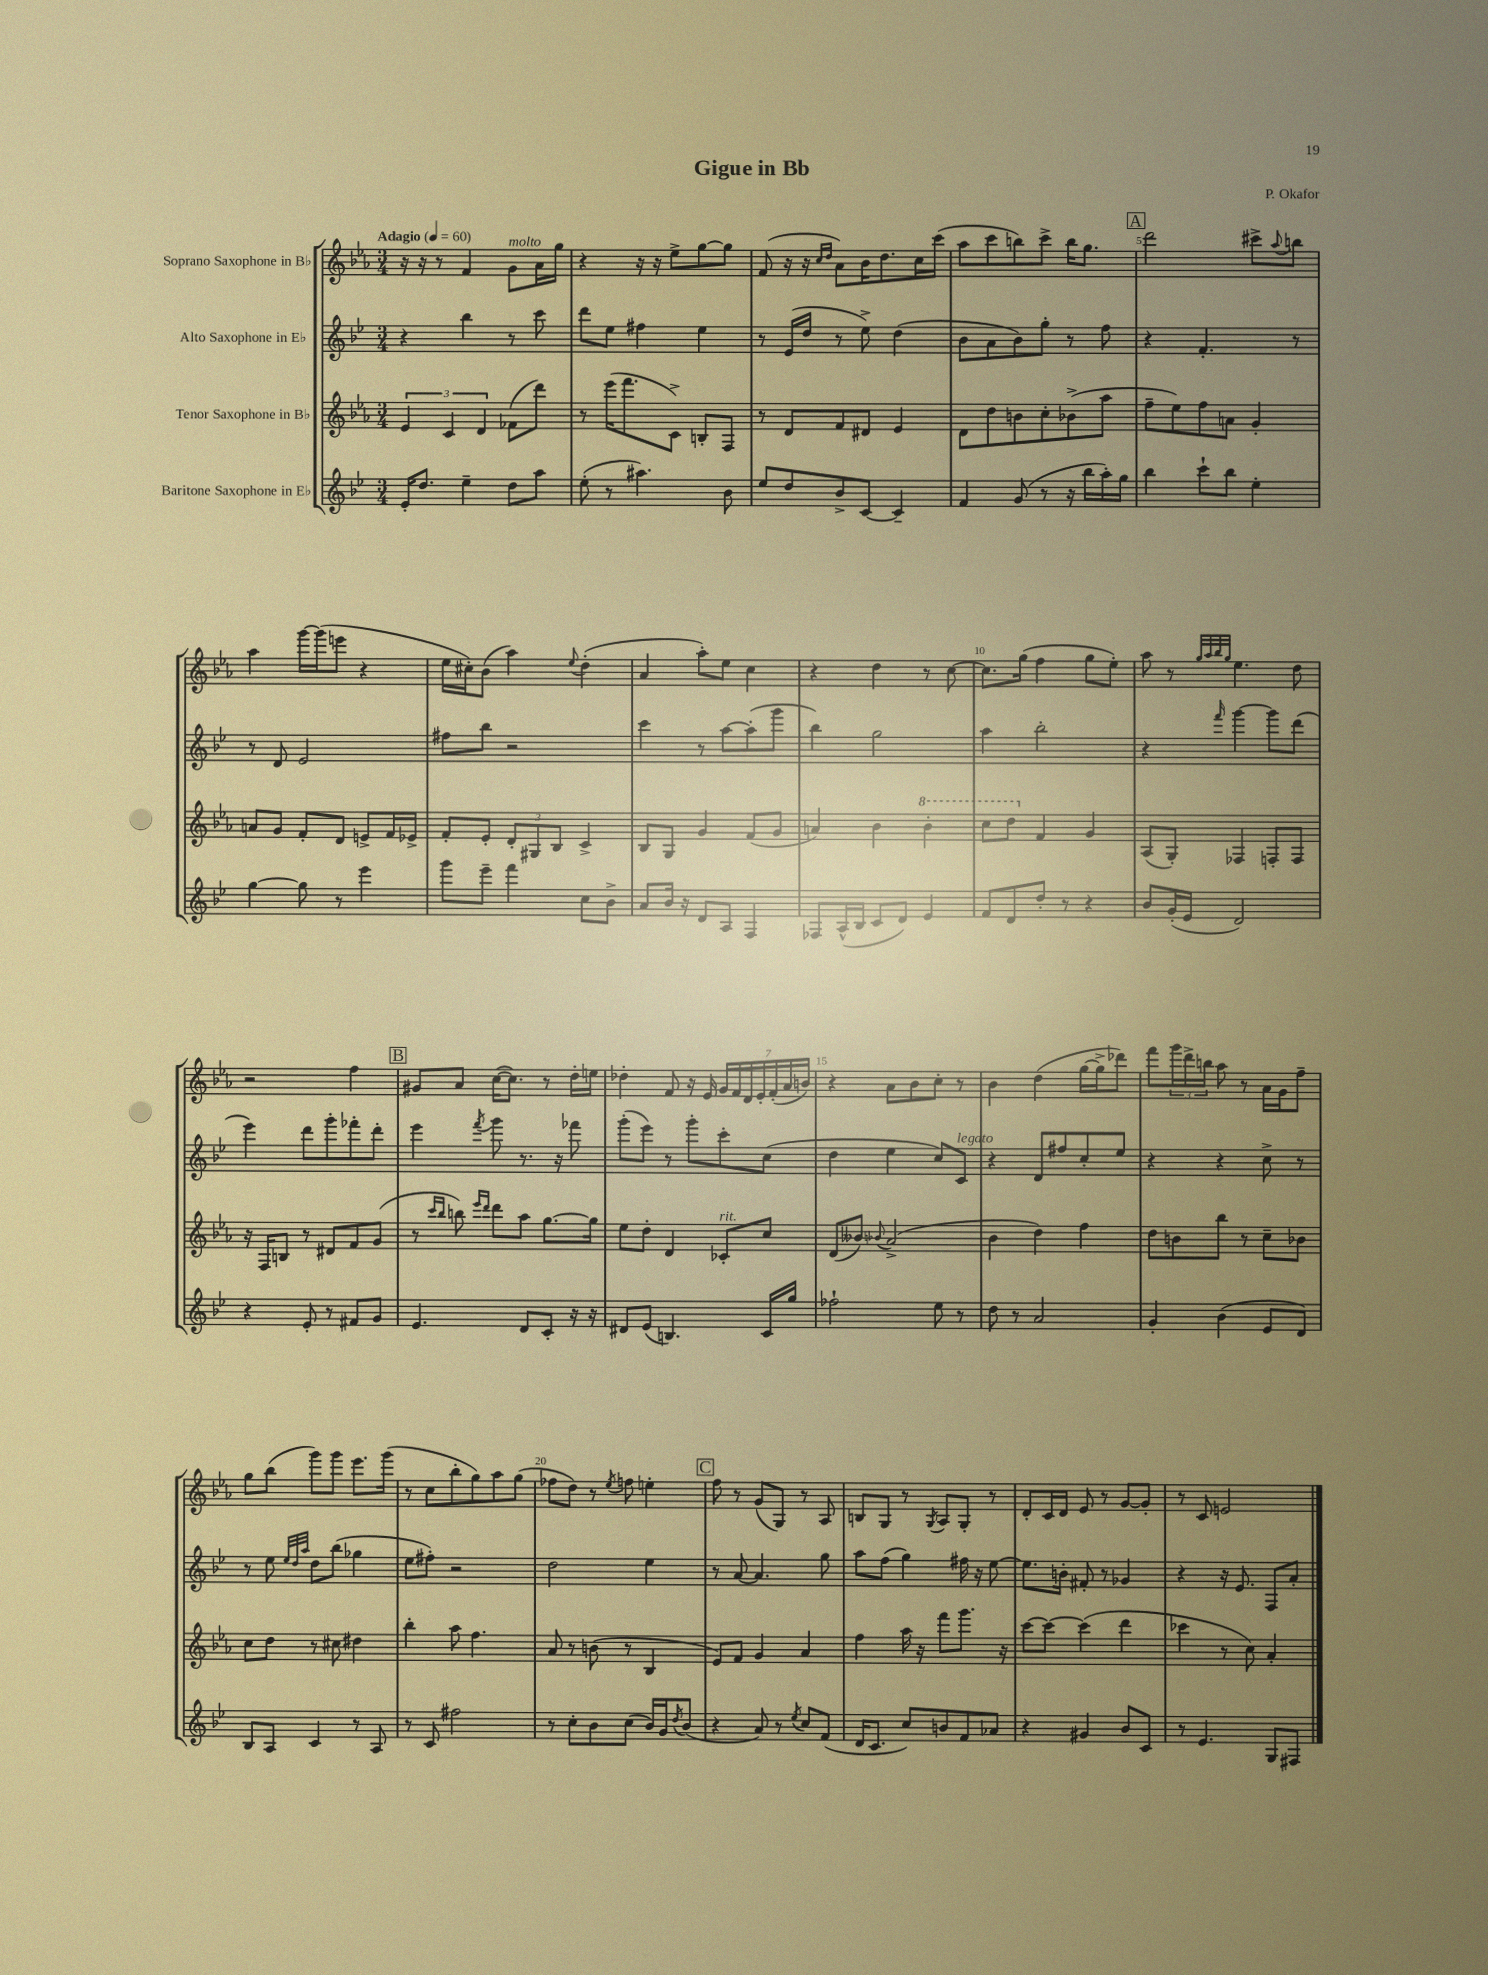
\header { title = "Gigue in Bb" composer = "P. Okafor" }
<<
\new StaffGroup <<
\new Staff = "s0" \with { instrumentName = "Soprano Saxophone in Bb" } {
    \clef treble \key ees \major \numericTimeSignature \time 3/4 \tempo "Adagio" 4 = 60
    r16 r16 r8 f'4 g'8^\markup { \italic "molto" } aes'16 g''16 |
    r4 r16 r16 ees''8-> g''8~ g''8 |
    f'8( r16 r16 \grace { c''16 d''16 } aes'8) bes'16 d''8. c''16 c'''16( |
    aes''8 c'''8 b''8) c'''8-> b''16 g''8. |
    \mark \markup { \box "A" } d'''2 cis'''8-> \appoggiatura { aes''8 } b''8 |
    aes''4 g'''16~ g'''16( e'''8 r4 |
    ees''16 cis''16-.) bes'8( aes''4) \appoggiatura { ees''8 } d''4-.( |
    aes'4 aes''8-.) ees''8 c''4 |
    r4 d''4 r8 c''8~ |
    c''8. g''16( f''4 g''8 ees''8-.) |
    aes''8 r8 \grace { g''32 aes''32 bes''32 g''32 } ees''4. d''8 |
    r2 f''4 |
    \mark \markup { \box "B" } gis'8 aes'8 c''16~( c''8.) r8 d''16-. e''16 |
    des''4-. f'8 r16 ees'16 \tuplet 7/4 { g'16 f'16 d'16 ees'16-. f'16-.( aes'16 b'16) } |
    r4 aes'8 bes'8 c''8-. r8 |
    bes'4 d''4( g''16~ g''16-> des'''8) |
    f'''8 \tuplet 3/2 { g'''16 d'''16-> b''16 } aes''8 r8 aes'16 g'16 f''8-- |
    g''8 bes''8( g'''8) g'''8 ees'''8. g'''16( |
    r8 c''8 bes''8-. g''8) aes''8 g''8( |
    fes''8 d''8) r8 \acciaccatura { ees''8 } f''8 e''4-. |
    \mark \markup { \box "C" } f''8 r8 g'8( g8) r8 aes8 |
    b8 g8 r8 \acciaccatura { g8 } aes8 g8-. r8 |
    d'8-. c'16 d'16 ees'8 r8 g'8~ g'8-. |
    r8 c'8 e'2 \bar "|." |
}
\new Staff = "s1" \with { instrumentName = "Alto Saxophone in Eb" } {
    \clef treble \key bes \major \numericTimeSignature \time 3/4
    r4 bes''4 r8 c'''8 |
    d'''8 ees''8 fis''4 ees''4 |
    r8 ees'16( d''16 r8 ees''8->) d''4( |
    bes'8 a'8 bes'8) g''8-. r8 f''8 |
    \mark \markup { \box "A" } r4 f'4.-. r8 |
    r8 d'8 ees'2 |
    fis''8 bes''8 r2 |
    c'''4 r8 a''8~ a''8-.( g'''8 |
    bes''4) g''2 |
    a''4 bes''2-. |
    r4 \grace { f'''16 } g'''4~ g'''8 d'''8( |
    ees'''4) d'''8 g'''8-. fes'''8-. d'''8-. |
    \mark \markup { \box "B" } ees'''4 \acciaccatura { f'''8 } g'''8 r8. r16 fes'''8 |
    g'''8-.( ees'''8) r8 g'''8-. c'''8-. c''8( |
    d''4 ees''4 c''8) c'8^\markup { \italic "legato" } |
    r4 d'8 fis''8 c''8-. ees''8 |
    r4 r4 c''8-> r8 |
    r8 ees''8 \grace { ees''32 d''32 a''32 } d''8 bes''8( ges''4 |
    ees''8 fis''8-.) r2 |
    d''2 ees''4 |
    \mark \markup { \box "C" } r8 a'8~ a'4. g''8 |
    a''8 f''8( g''4) fis''16 r16 ees''8~ |
    ees''8. b'16-. fis'8-. r8 ges'4 |
    r4 r16 ees'8. f8 a'8-. \bar "|." |
}
\new Staff = "s2" \with { instrumentName = "Tenor Saxophone in Bb" } {
    \clef treble \key ees \major \numericTimeSignature \time 3/4
    \tuplet 3/2 { ees'4 c'4 d'4 } fes'8( d'''8) |
    r8 ees'''16( f'''8. c'8->) b8-. f8 |
    r8 d'8 f'8 dis'8 ees'4 |
    d'8 d''8 b'8 c''8-. bes'8->( aes''8 |
    \mark \markup { \box "A" } f''8-- ees''8) f''8 a'8 g'4-. |
    a'8 g'8 f'8-. d'8 e'8-> f'16 ees'16-> |
    f'8-. ees'8-. \tuplet 3/2 { d'8-. gis8 bes8 } c'4-> |
    bes8 g8 g'4 f'8( g'8 |
    a'4) bes'4 \ottava #1 bes''4-. |
    c'''8 d'''8 \ottava #0 f'4 g'4 |
    aes8( g8-.) fes4 f8-. f8 |
    r16 f16 b8 r8 dis'8 f'8 g'8( |
    \mark \markup { \box "B" } r8 \grace { c'''16 bes''16 } b''8) \grace { ees'''16 d'''16 } d'''8 aes''8 g''8.~ g''16 |
    ees''8 d''8-. d'4 ces'8-.^\markup { \italic "rit." } c''8 |
    d'8( beses'8) \appoggiatura { bes'8 } aes'2->( |
    bes'4 d''4) f''4 |
    d''8 b'8 bes''8 r8 c''8-- bes'8 |
    c''8 d''8 r8 cis''8 dis''4 |
    bes''4-. aes''8 f''4. |
    aes'8 r8 b'8( r8 bes4 |
    \mark \markup { \box "C" } ees'8) f'8 g'4 aes'4 |
    f''4 aes''16 r16 f'''8 g'''8. r16 |
    c'''8~ c'''8~ c'''4( d'''4 |
    ces'''4 r8 c''8) aes'4-. \bar "|." |
}
\new Staff = "s3" \with { instrumentName = "Baritone Saxophone in Eb" } {
    \clef treble \key bes \major \numericTimeSignature \time 3/4
    ees'16-. d''8. ees''4-- d''8 a''8 |
    ees''8-.( r8 ais''4.) bes'8 |
    ees''8 d''8 bes'8-> c'8~ c'4-- |
    f'4 g'8( r8 r16 bes''16 a''16-.) g''16 |
    \mark \markup { \box "A" } bes''4 c'''8-! bes''8 ees''4-. |
    g''4~ g''8 r8 ees'''4 |
    g'''8 ees'''8-- f'''4 c''8 bes'8-> |
    a'8 bes'16 r16 d'8 a8 f4 |
    fes8 a16-^( bes16 c'8 d'8) ees'4 |
    f'8 d'8 d''8-. r8 r4 |
    bes'8 g'16-.( ees'16 d'2) |
    r4 ees'8-. r8 fis'8 g'8 |
    \mark \markup { \box "B" } ees'4. d'8 c'8-. r16 r16 |
    dis'8 ees'8( b4.) c'16 g''16 |
    fes''2-! ees''8 r8 |
    d''8 r8 a'2 |
    g'4-. bes'4( ees'8 d'8) |
    bes8 a8 c'4 r8 a8 |
    r8 c'8 fis''2 |
    r8 c''8-. bes'8 c''8( bes'16) g'16 \acciaccatura { d''8 } bes'8( |
    \mark \markup { \box "C" } r4 a'8) r8 \acciaccatura { ees''8 } c''8 f'8( |
    d'16 c'8. c''8) b'8 f'8 aes'8 |
    r4 gis'4 bes'8 c'8 |
    r8 ees'4. g8 fis8 \bar "|." |
}
>>
>>
\layout { \context { \Score \override BarNumber.break-visibility = ##(#f #t #t) barNumberVisibility = #(every-nth-bar-number-visible 5) } }
